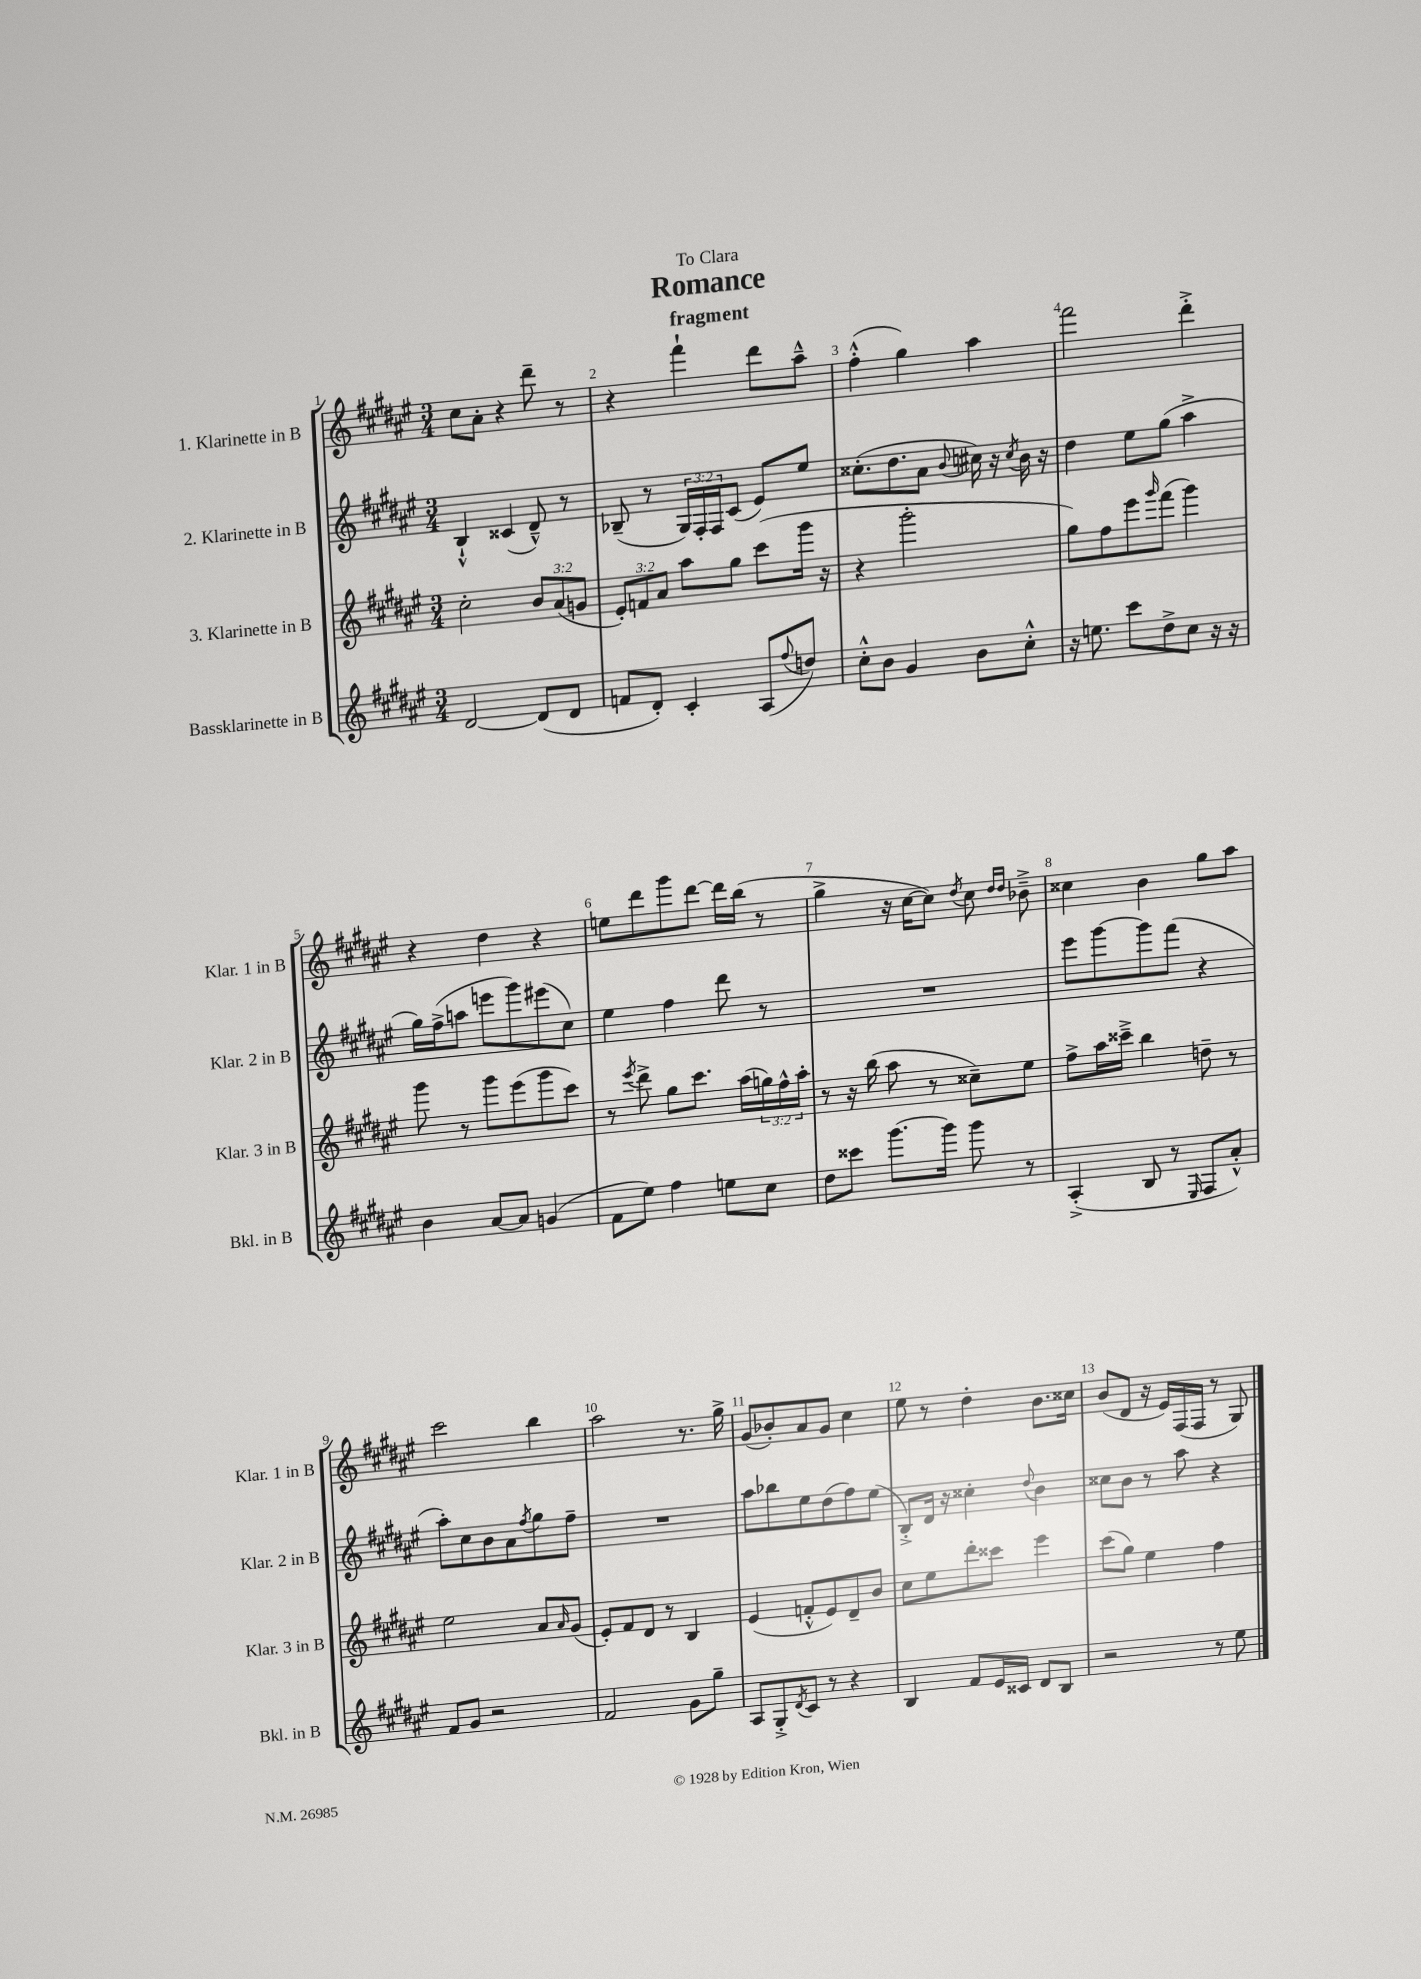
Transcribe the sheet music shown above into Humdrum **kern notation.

**kern	**kern	**kern	**kern
*staff4	*staff3	*staff2	*staff1
*clefG2	*clefG2	*clefG2	*clefG2
*k[f#c#g#d#a#e#]	*k[f#c#g#d#a#e#]	*k[f#c#g#d#a#e#]	*k[f#c#g#d#a#e#]
*M3/4	*M3/4	*M3/4	*M3/4
[2d#	2cc#'	4B`^^	8cc#
.	.	.	8a#'
.	.	(4c##	4r
(8d#]	12b	8d#~^^)	8ddd#~
.	(12a#	.	.
8d#	.	8r	8r
.	12g	.	.
=	=	=	=
8f	12e#')	(8B-~	4r
.	12f	.	.
8d#')	.	8r	.
.	12a#	.	.
4c#'	8aa#	24G#)	4fff#`
.	.	24F#'	.
.	.	24F#	.
.	8gg#	(8c#	.
(8A#	(8ccc#	8e#)	8ddd#
8qqff#	.	.	.
8dd)	16ggg#	8ee#	8aa#~^^
.	16r	.	.
=	=	=	=
8cc#'^^	4r	(8.cc##'	(4ff#'^^
8b	.	.	.
.	.	8.dd#	.
4g#	2ggg#'	.	4gg#)
.	.	8a#	.
.	.	8qqb	.
8b	.	16cc#)	4aa#
.	.	16r	.
.	.	8qcc#	.
8cc#'^^	.	16b	.
.	.	16r	.
=	=	=	=
16r	8gg#)	4dd#	2fff#
8.ee	.	.	.
.	8ff#	.	.
8ccc#	8eee#	8ee#	.
.	16qqggg#	.	.
8dd#^	(8fff#	(8gg#	.
8cc#	4ggg#)	4aa#^	4ddd#'^
16r	.	.	.
16r	.	.	.
=	=	=	=
4b	8ggg#	16gg#)	4r
.	.	(16ff#^	.
.	8r	8aa	.
[8a#	8ggg#	8eee	4dd#
8a#]	(8eee#	8ggg#)	.
(4g	8ggg#	(8eee#	4r
.	8ccc#)	8cc#)	.
=	=	=	=
8f#	8r	4ee#	8ee
.	8qeee#	.	.
8ee#)	8ddd#^	.	8ddd#
4ff#	8gg#	4ff#	8ggg#
.	8.ccc#	.	[8ddd#
8ee	.	8ddd#	16ddd#]
.	(16aa#	.	(16bb
8cc#	24gg)	8r	8r
.	24ff#^^	.	.
.	24aa#'	.	.
=	=	=	=
8dd#	8r	2.r	4gg#^
8ccc##	16r	.	.
.	(16bb	.	.
[8.ggg#	8aa#	.	16r
.	.	.	[16cc#
.	8r	.	8cc#])
16ggg#]	.	.	.
.	.	.	8qdd#
8ggg#	8cc##~)	.	8cc#
.	.	.	16qqdd#
.	.	.	16qqdd#
8r	8ee#	.	8b-~^
=	=	=	=
(4A#'^	8ff#^	8eee#	4cc##
.	16aa#	[8ggg#	.
.	16ccc##~^	.	.
8B	4bb	8ggg#]	4b
8r	.	(8fff#	.
16qqE#	.	.	.
8F#	8dd~	4r	8gg#
8a#'^^)	8r	.	8aa#
=	=	=	=
8f#	2ee#	8aa#')	2ccc#
8g#	.	8cc#	.
2r	.	8b	.
.	.	8a#	.
.	.	8qff#	.
.	8a#	8gg#	4bb
.	16qqa#	.	.
.	(8g#	8ff#~	.
=	=	=	=
2f#	8e#')	2.r	2aa#
.	8f#	.	.
.	8d#	.	.
.	8r	.	.
8g#	4B	.	8.r
8gg#~	.	.	.
.	.	.	16gg#^
=	=	=	=
8A#	(4e#	8aa#	(8g#
8G#'^	.	8bb-	8b-')
8qd#	.	.	.
8c#	8f'^^	8ee#	8a#
8r	8e#)	(8dd#	8g#
4r	8d#~	8ff#)	4cc#
.	8b	(8ee#	.
=	=	=	=
4B	8cc#	8B'^)	8ee#
.	8ee#	16d#	8r
.	.	16r	.
8f#	8ddd#'	4cc##'	4dd#'
16e#	8ccc##	.	.
16c##	.	.	.
.	.	8qqdd#	.
8d#	4eee#	4b	8.b
8B	.	.	.
.	.	.	16cc##
=	=	=	=
2r	(8ccc#	8cc##	(8b
.	8gg#)	8b	8d#
.	4ee#	8r	16r
.	.	.	16e#)
.	.	8aa#	(16F#
.	.	.	16F#
8r	4ff#	4r	8r
8ee#	.	.	8G#)
==	==	==	==
*-	*-	*-	*-
